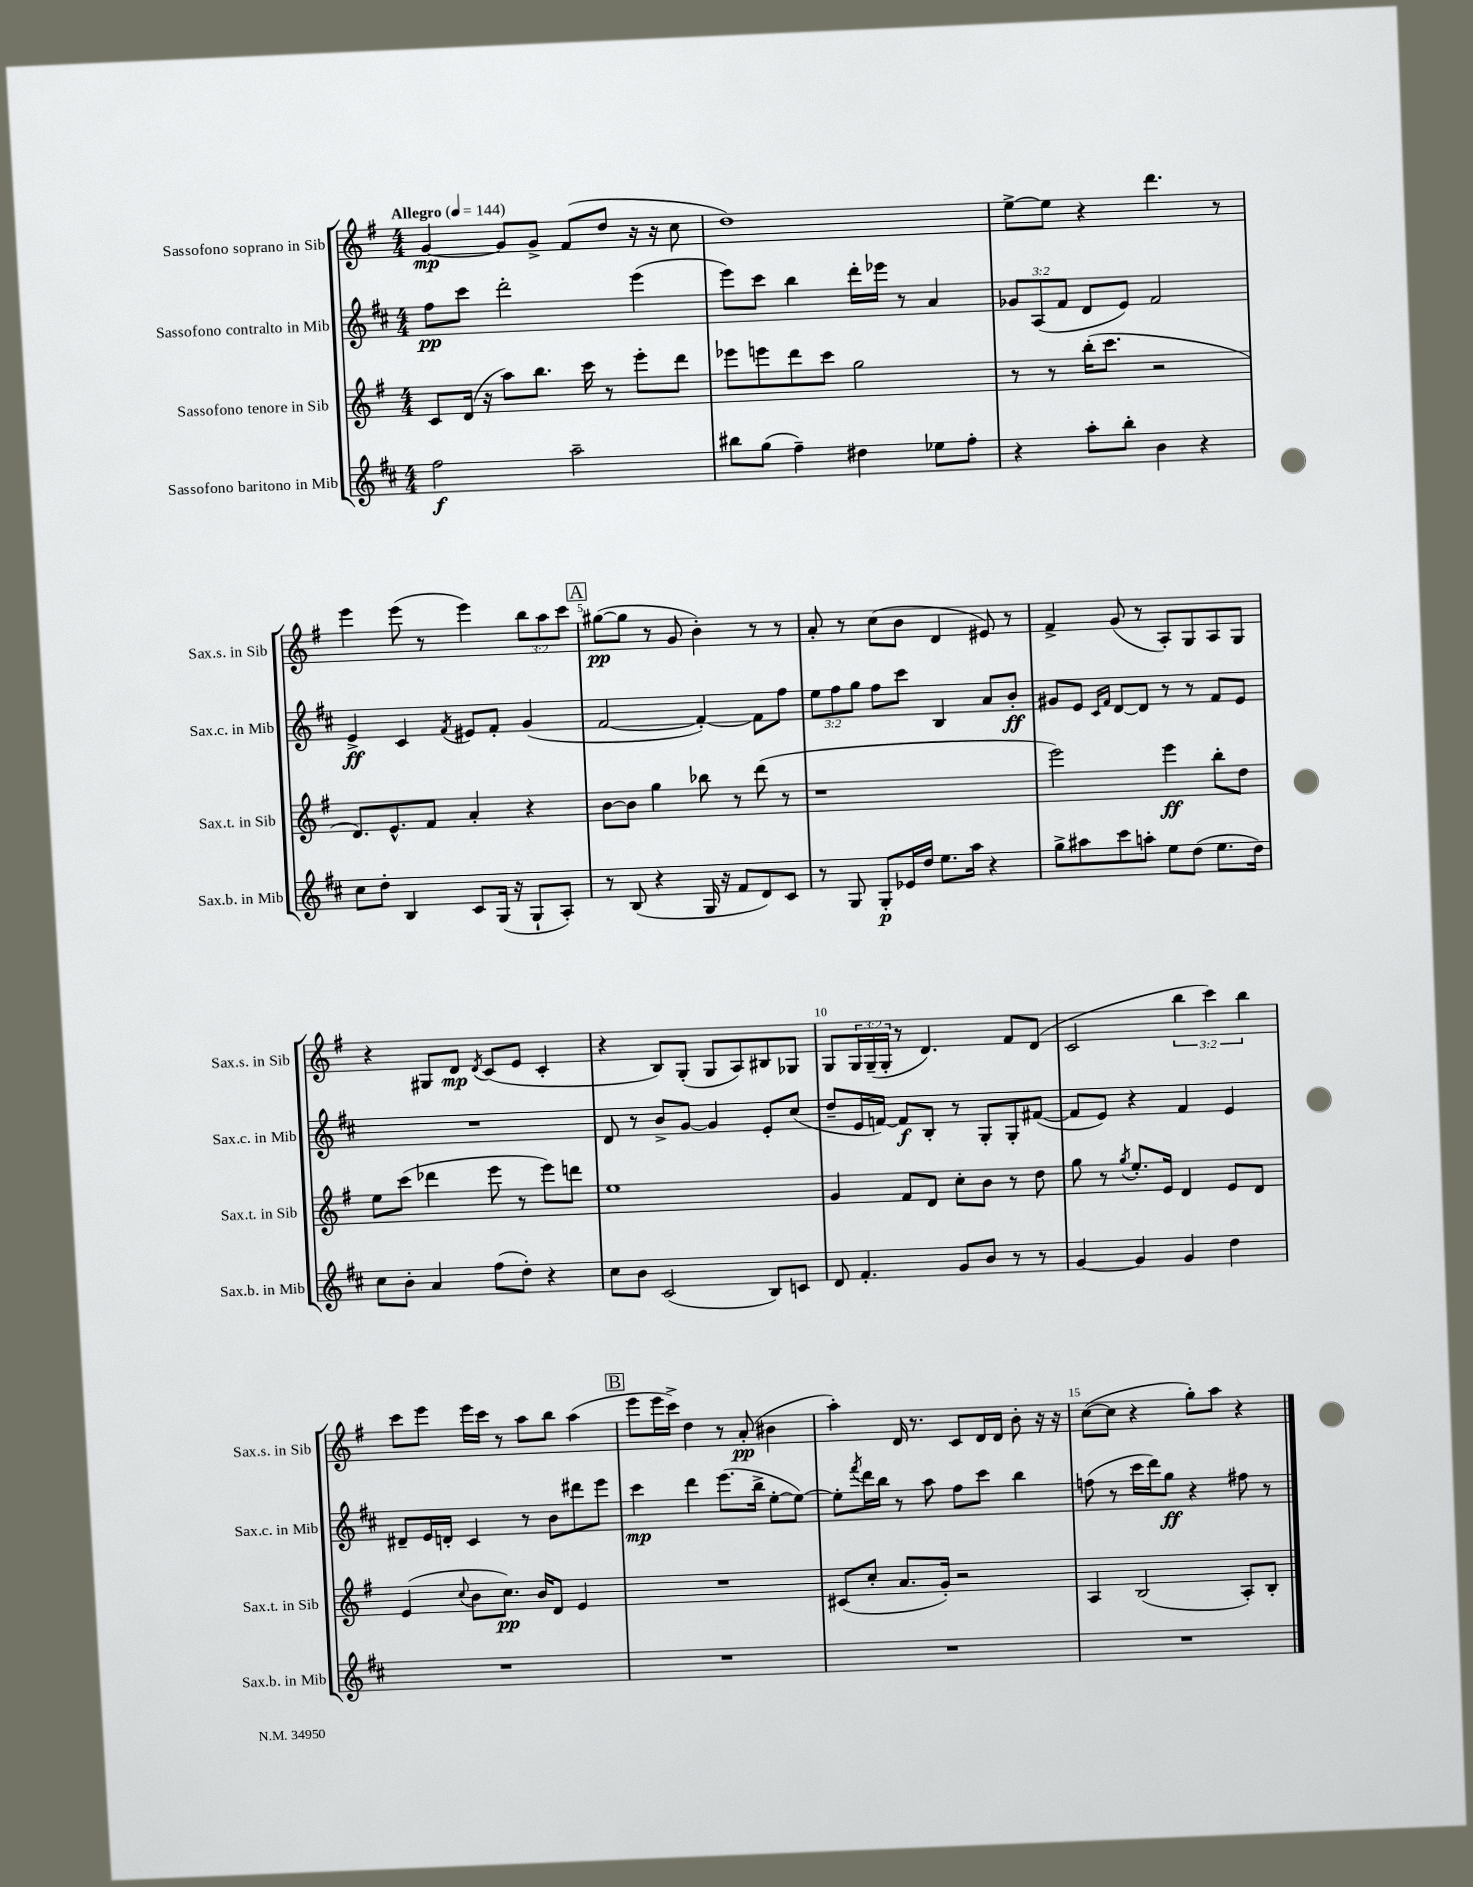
<<
\new StaffGroup <<
\new Staff = "s0" \with { instrumentName = "Sassofono soprano in Sib" shortInstrumentName = "Sax.s. in Sib" } {
    \clef treble \key g \major \numericTimeSignature \time 4/4 \override Staff.TupletNumber.text = #tuplet-number::calc-fraction-text \tempo "Allegro" 4 = 144
    g'4~\mp g'8 g'8-> fis'8( d''8 r16 r16 c''8 |
    d''1) |
    e''8~-> e''8 r4 d'''4. r8 |
    e'''4 e'''8( r8 e'''4) \tuplet 3/2 { b''8 a''8 c'''8 } |
    \mark \markup { \box "A" } gis''8~\pp( gis''8 r8 g'8 b'4-.) r8 r8 |
    a'8-. r8 c''8( b'8 d'4 eis'8) r8 |
    fis'4-> g'8( r8 a8-.) g8 a8 g8 |
    r4 gis8 d'8\mp \acciaccatura { d'8 } c'8( e'8 c'4-. |
    r4 b8) g8-.( g8 a8) bis8 ges8 |
    g8 \tuplet 3/2 { g16 g16--( g16-. } r8 d'4.) fis'8 d'8( |
    c'2 \tuplet 3/2 { b''4 c'''4) b''4 } |
    c'''8 e'''8 e'''16 c'''16 r8 a''8 b''8 a''4( |
    \mark \markup { \box "B" } e'''8 e'''16 c'''16->) d''4 r8 a'8-.\pp( bis'4 |
    a''4-.) d'16 r8. c'8 d'16 d'16 b'8-. r16 r16 |
    c''8~( c''8 r4 g''8-.) a''8 r4 \bar "|." |
}
\new Staff = "s1" \with { instrumentName = "Sassofono contralto in Mib" shortInstrumentName = "Sax.c. in Mib" } {
    \clef treble \key d \major \numericTimeSignature \time 4/4 \override Staff.TupletNumber.text = #tuplet-number::calc-fraction-text
    fis''8\pp cis'''8 d'''2-. e'''4( |
    e'''8) cis'''8 b''4 d'''16-. ees'''16 r8 a'4 |
    \tuplet 3/2 { ges'8 a8( fis'8 } d'8 e'8) fis'2 |
    e'4->\ff cis'4 \acciaccatura { fis'8 } eis'8 fis'8-. g'4( |
    \mark \markup { \box "A" } fis'2~ fis'4~-.) fis'8 fis''8 |
    \tuplet 3/2 { e''8 fis''8 g''8 } fis''8 cis'''8 b4 a'8 b'8-.\ff |
    gis'8 e'8 \grace { cis'16 fis'16 } d'8~ d'8 r8 r8 fis'8 e'8 |
    R1 |
    d'8 r8 b'8-> g'8~ g'4 e'8-. cis''8( |
    d''8-- e'16 f'16~) f'8\f b8-. r8 g8-. g8-. fis'8~( |
    fis'8 e'8) r4 fis'4 e'4 |
    dis'8-- e'16 d'16-. cis'4 r8 b'8 dis'''8 e'''8 |
    \mark \markup { \box "B" } cis'''4\mp d'''4 e'''8.( b''16-> e''8~-. e''8~) |
    e''8-. \acciaccatura { fis'''8 } d'''16 b''16 r8 a''8 fis''8 cis'''8 b''4 |
    f''8( r8 cis'''16 d'''16) g''8\ff r4 fis''8 r8 \bar "|." |
}
\new Staff = "s2" \with { instrumentName = "Sassofono tenore in Sib" shortInstrumentName = "Sax.t. in Sib" } {
    \clef treble \key g \major \numericTimeSignature \time 4/4
    c'8 d'16( r16 a''8) b''8. c'''16 r8 e'''8-. d'''8 |
    ees'''8 e'''8 d'''8 c'''8 g''2 |
    r8 r8 b''16-.( c'''8. r2 |
    d'8.) e'8.-^ fis'8 a'4-. r4 |
    \mark \markup { \box "A" } b'8~ b'8 g''4 bes''8 r8 d'''8( r8 |
    r1 |
    e'''2) e'''4\ff b''8-. d''8 |
    e''8 c'''8( des'''4 e'''8 r8 e'''8) d'''8 |
    e''1 |
    g'4 fis'8 d'8 c''8-. b'8 r8 d''8 |
    g''8 r8 \acciaccatura { g''8 } e''8.-. e'16 d'4 e'8 d'8 |
    e'4( \appoggiatura { c''8 } b'8 c''8.\pp) b'16 d'8 e'4 |
    \mark \markup { \box "B" } R1 |
    cis'8( c''8-. a'8. g'16-.) r2 |
    a4 b2( a8-.) b8-. \bar "|." |
}
\new Staff = "s3" \with { instrumentName = "Sassofono baritono in Mib" shortInstrumentName = "Sax.b. in Mib" } {
    \clef treble \key d \major \numericTimeSignature \time 4/4
    fis''2\f a''2-- |
    bis''8 g''8( fis''4--) dis''4 ees''8 fis''8-. |
    r4 a''8-. b''8-. b'4 r4 |
    cis''8 d''8-. b4 cis'8 g16( r16 g8-! a8-.) |
    \mark \markup { \box "A" } r8 b8( r4 g16 r16 fis'8 d'8) cis'8 |
    r8 g8 g8-.\p ees'16 d''16 e''8. a''16 r4 |
    g''8-> ais''8 cis'''8 a''8-. e''8 d''8( e''8. d''16) |
    cis''8 b'8-. a'4 fis''8( d''8-.) r4 |
    cis''8 b'8 cis'2( b8) c'8 |
    d'8 fis'4.-. g'8 b'8 r8 r8 |
    g'4~ g'4 g'4 d''4 |
    R1 |
    \mark \markup { \box "B" } R1 |
    R1 |
    R1 \bar "|." |
}
>>
>>
\layout { \context { \Score \override BarNumber.break-visibility = ##(#f #t #t) barNumberVisibility = #(every-nth-bar-number-visible 5) } }
